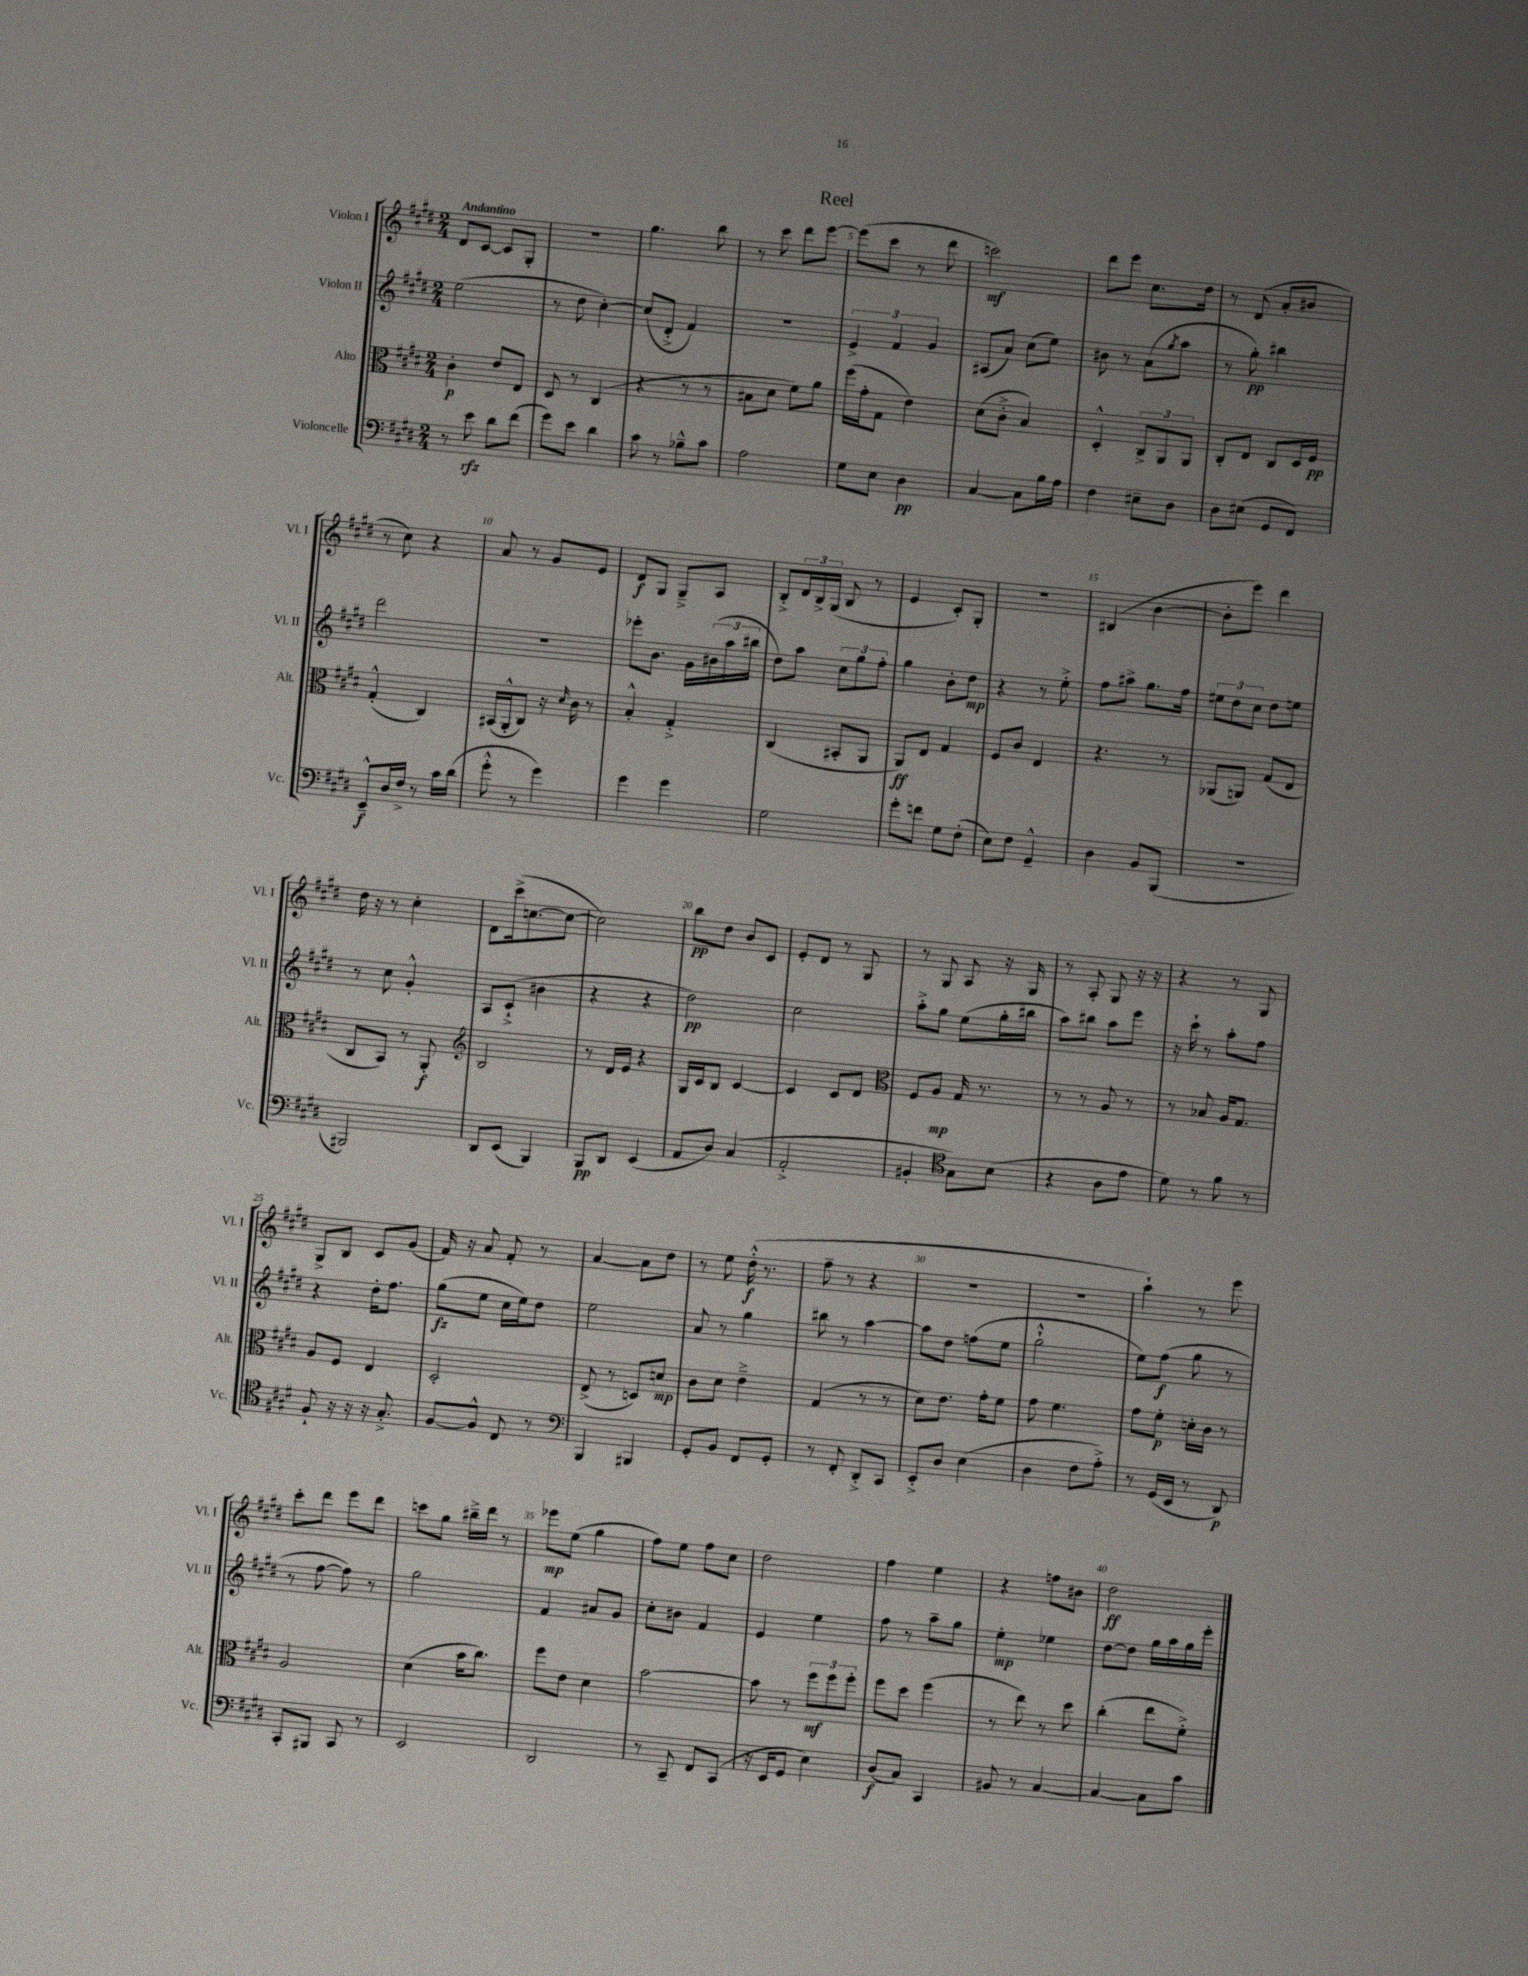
\header { title = "Reel" }
<<
\new StaffGroup <<
\new Staff = "s0" \with { instrumentName = "Violon I" shortInstrumentName = "Vl. I" } {
    \clef treble \key e \major \numericTimeSignature \time 2/4 \tempo "Andantino"
    dis'8 cis'8~ cis'8 gis8-. |
    r2 |
    gis''4. b''8 |
    r8 cis'''8 dis'''8 e'''8~ |
    e'''8( cis'''8 r8 dis'''8 |
    c'''2\mf) |
    dis'''8 e'''8 cis''8. dis''16 |
    r8 dis'8( a'8-. bis'8 |
    r8 cis''8) r4 |
    a'8 r8 gis'8 e'8 |
    dis'8\f gis8 gis8---> a8 |
    b8-.-> \tuplet 3/2 { dis'16 b16-> gis16( } b8 r8 |
    e'4 cis'8-.) gis8-. |
    r2 |
    bis4( b'4~ |
    b'8-. e'''8) dis'''4 |
    dis''16 r16 r8 cis''4-. |
    dis'8 cis'''16->( c''8.~ c''8~ |
    c''2) |
    b''8\pp dis''8 b'8 cis'8 |
    e'8-. dis'8 r8 gis8 |
    r8 gis8 a8 r16 gis16 |
    r8 a8-. gis8 r16 r16 |
    r4 r8 gis8 |
    gis8-> b8 cis'8 gis'8( |
    fis'16) r16 a'8 fis'8-. r8 |
    a'4~ a'8 dis''8 |
    r8 e''8 dis''16-.-^\f( r8. |
    fis''8-- r8 r4 |
    r2 |
    r2 |
    a''4-!) r8 e'''8 |
    cis'''8-. dis'''8 e'''8 dis'''8 |
    c'''8 gis''8 bis''16---> dis'''16 r8 |
    ees'''8\mp e''8( gis''4 |
    fis''8) e''8 fis''8 cis''8 |
    dis''2 |
    fis''4 e''4 |
    r4 f''8 bis'8 |
    dis''2\ff \bar "|." |
}
\new Staff = "s1" \with { instrumentName = "Violon II" shortInstrumentName = "Vl. II" } {
    \clef treble \key e \major \numericTimeSignature \time 2/4
    e''2( |
    r8 dis''8 cis''4~-.) |
    cis''8( dis'8-.-> fis'4) |
    r2 |
    \tuplet 3/2 { e'4-> fis'4 gis'4 } |
    ais8( a'8) cis''8( e''8) |
    bis'8 r8 a'8( \acciaccatura { gis''8 } a''8 |
    r8 gis''8-.\pp) bis''4 |
    dis'''2 |
    r2 |
    ees'''8-. b'8. gis'16 \tuplet 3/2 { bis'16( a''16 bis''16 } |
    dis''8) a''8 \tuplet 3/2 { cis''8 gis''8 fis''8-. } |
    gis''4 b'8-. dis''8\mp |
    r4 r8 e''8-.-> |
    fis''8 ais''8-> gis''8. fis''16 |
    \tuplet 3/2 { eis''8 dis''8 cis''8 } dis''8 e''8 |
    r8 cis''8 gis'4-.-^ |
    a8 cis'8-!->( bis'4 |
    r4 r4 |
    dis''2\pp) |
    cis''2 |
    a''8-.-> gis''8 e''8( gis''16-. bis''16 |
    a''8) bis''8 a''8 e'''8 |
    r16 cis'''16-! r8 a''8-. fis''8 |
    r4 dis''16-. fis''8. |
    gis''8\fz( e''8 cis''16 e''16) dis''8 |
    e''2 |
    a'8 r8 gis''4 |
    bis''8 r8 a''4~ |
    a''8 dis''8 f''8( e''8 |
    gis''2-!-^ |
    e''8) fis''8\f( gis''8 r8 |
    r8 fis''8~ fis''8) r8 |
    gis''2 |
    fis'4 ais'8 gis'8 |
    cis''8-. bis'8 fis'4 |
    e'4 e''4 |
    fis''8 r8 a''8-- gis''8 |
    e''4-.\mp ees''4 |
    dis''8~ dis''8 gis''16 a''16 gis''16 e'''16-. \bar "|." |
}
\new Staff = "s2" \with { instrumentName = "Alto" shortInstrumentName = "Alt." } {
    \clef alto \key e \major \numericTimeSignature \time 2/4
    cis'4-.\p e'8 e8 |
    dis8 r8 cis4( |
    r4 r8 r8 |
    bis8 dis'8 fis'8) a'8 |
    fis''16( gis'16-. gis8 e'4) |
    dis'8( cis'8-.-> b4) |
    dis4-.-^ \tuplet 3/2 { cis8-> a,8 a,8 } |
    cis8-. e8 cis8 dis16 fis16\pp |
    gis4-.-^( cis4) |
    bis,16( a,16-.-^ cis8) r16 \grace { dis'16 } cis'16 r8 |
    b4-.-^ gis4-.-> |
    cis4( bis,8-. a,8 |
    a,8\ff) e8 gis4 |
    fis8 cis'8 e4 |
    r4. r8 |
    aes,8( a,8) gis8( e8 |
    cis8 b,8) r8 a,8-.\f |
    \clef treble b2 |
    r8 dis'16 e'16 r4 |
    gis16 cis'16 b8 cis'4~ |
    cis'4 cis'8 dis'8 |
    \clef alto fis8 a8\mp gis16 r8. |
    r8 r8 a8 r8 |
    r8 bes8 a16 gis8. |
    a8 fis8 e4 |
    dis2-. |
    e8->( r8 d8) d'8\mp |
    cis'8 dis'8 e'4---> |
    gis4( r8 r8 |
    dis'8) e'8. gis'16-. fis'8 |
    gis'8 fis'4. |
    gis'8 fis'8-.\p d'16-. cis'16 r8 |
    a2 |
    dis'4( b'16 cis''8.) |
    fis''8 e'8 dis'4 |
    b'2~ |
    b'8 r8 \tuplet 3/2 { fis''8\mf fis''8 fis''8-. } |
    fis''8 dis''8 fis''4( |
    r8 e''8) r8 dis''8 |
    cis''4-.( e''8 fis'8-.->) \bar "|." |
}
\new Staff = "s3" \with { instrumentName = "Violoncelle" shortInstrumentName = "Vc." } {
    \clef bass \key e \major \numericTimeSignature \time 2/4
    r8 e'8\rfz dis'8 fis'8( |
    gis'8) e'8 dis'4 |
    cis'8 r8 bes8---^ cis'8 |
    a2 |
    gis8 e8 dis4\pp |
    cis4~ cis8 b16 a16 |
    fis4 eis8-- dis8 |
    dis8 eis8( gis,8 fis,8) |
    e,8---^\f dis16 fis16-> r8 cis'16 dis'16( |
    gis'8-.-^ r8 gis'4) |
    gis'4 gis'4 |
    gis2 |
    gis'8-. f'8 gis8 fis8-.( |
    e8) fis8 gis,4---^ |
    dis4 b,8 b,,8( |
    R2 |
    bis,,2) |
    dis,8 e,8( b,,4) |
    b,,8\pp dis,8 e,4( |
    a,8 dis8) cis4( |
    a,2-.-> |
    bis,4-. \clef tenor gis8) b8( |
    r4 a8 e'8 |
    dis'8) r8 fis'8 r8 |
    fis8-! r16 r16 r16 gis8.-.-> |
    fis8~ fis8-^ cis8 r8 |
    \clef bass b,,4 bis,,4 |
    gis,8-. b,8 fis,8 gis,8-. |
    r8 fis,8-. dis,8-.-> cis,8 |
    e,8-.-> dis8 e4( |
    dis4 fis8 a8-.->) |
    r8 gis,16( e,16 r8 dis,8\p) |
    cis,8-. bis,,8 cis,8 r8 |
    e,2 |
    dis,2 |
    r8 cis,8-- fis,8 cis,8( |
    r16 e,16 gis,8 e4) |
    dis8\f( cis8) cis,4 |
    bis,8 r8 cis4~ |
    cis4~ cis8 cis'8 \bar "|." |
}
>>
>>
\layout { \context { \Score \override BarNumber.break-visibility = ##(#f #t #t) barNumberVisibility = #(every-nth-bar-number-visible 5) } }
